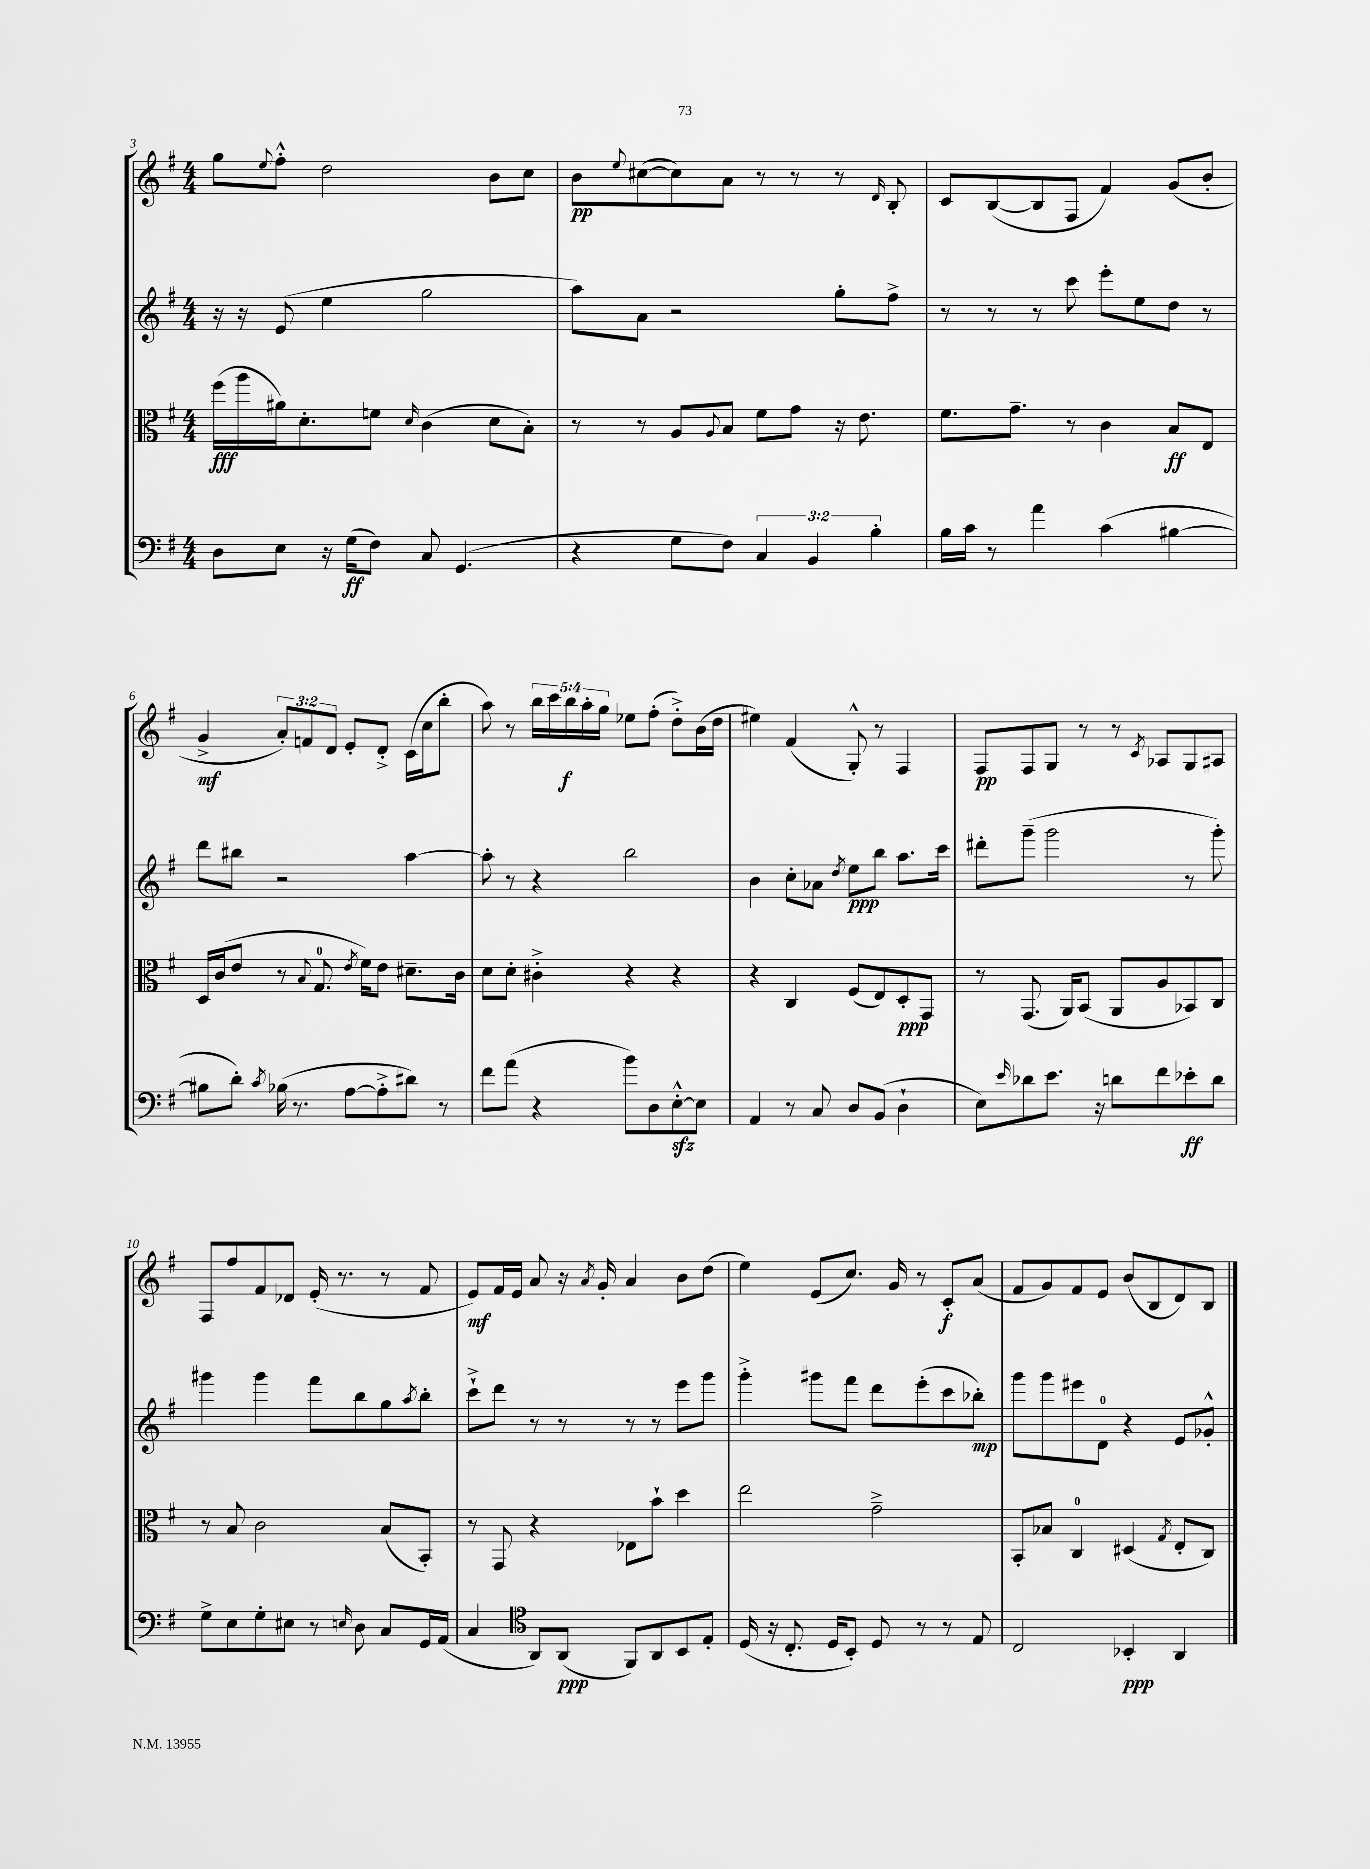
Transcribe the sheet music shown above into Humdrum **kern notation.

**kern	**dynam	**kern	**dynam	**kern	**dynam	**kern	**dynam
*part4	*part4	*part3	*part3	*part2	*part2	*part1	*part1
*staff4	*staff4	*staff3	*staff3	*staff2	*staff2	*staff1	*staff1
*clefF4	*	*clefC3	*	*clefG2	*	*clefG2	*
*k[f#]	*	*k[f#]	*	*k[f#]	*	*k[f#]	*
*M4/4	*	*M4/4	*	*M4/4	*	*M4/4	*
=3	=3	=3	=3	=3	=3	=3	=3
8D\L	.	(16ff#\LL	fff	16r	.	8gg\L	.
.	.	16aa\	.	16r	.	.	.
.	.	.	.	.	.	8qqee/	.
8E\J	.	16a#X\J)	.	(8e/	.	8ff#'^^\J	.
.	.	8.d'\	.	.	.	.	.
16r	.	.	.	4ee\	.	2dd\	.
(16G\KL	ff	.	.	.	.	.	.
8F#\J)	.	8fn\J	.	.	.	.	.
.	.	16qqd/	.	.	.	.	.
8C/	.	(4c\	.	2gg\	.	.	.
(4.GG/	.	.	.	.	.	.	.
.	.	8d\L	.	.	.	8b\L	.
.	.	8B'\J)	.	.	.	8cc\J	.
=4	=4	=4	=4	=4	=4	=4	=4
4r	.	8r	.	8aa\L)	.	8b\L	pp
.	.	.	.	.	.	8qqee/	.
.	.	8r	.	8a\J	.	([8cc#X\	.
8G\L	.	8A/L	.	2r	.	8cc#\])	.
.	.	8qqA/	.	.	.	.	.
8F#\J)	.	8B/J	.	.	.	8a\J	.
6C/	.	8f#\L	.	.	.	8r	.
.	.	8g\J	.	.	.	8r	.
6BB/	.	.	.	.	.	.	.
.	.	16r	.	8gg'\L	.	8r	.
.	.	8.e\	.	.	.	.	.
6B'\	.	.	.	.	.	.	.
.	.	.	.	.	.	16qqd/	.
.	.	.	.	8ff#^\J	.	8B'/	.
=5	=5	=5	=5	=5	=5	=5	=5
16B\LL	.	8.f#\L	.	8r	.	8c/L	.
16c\JJ	.	.	.	.	.	.	.
8r	.	.	.	8r	.	([8B/	.
.	.	8.g~\J	.	.	.	.	.
4a\	.	.	.	8r	.	8B/]	.
.	.	8r	.	8ccc\	.	8F#/J	.
(4c\	.	4c\	.	8eee'\L	.	4f#/)	.
.	.	.	.	8ee\	.	.	.
[4B#X\	.	8B/L	ff	8dd\J	.	(8g/L	.
.	.	8E/J	.	8r	.	8b'/J	.
!!LO:LB:g=z
=6	=6	=6	=6	=6	=6	=6	=6
8B#X\L]	.	16D/LL	.	8ddd\L	.	4g^/	mf
.	.	(16c/J	.	.	.	.	.
8d'\J)	.	8e/J	.	8bb#X\J	.	.	.
8qc/	.	.	.	.	.	.	.
(16B-X\	.	8r	.	2r	.	12a'/L)	.
8.r	.	.	.	.	.	.	.
.	.	.	.	.	.	12fn/	.
.	.	8qqB/	.	.	.	.	.
.	.	8.G/	.	.	.	.	.
.	.	.	.	.	.	12d/J	.
[8A\L	.	.	.	.	.	8e'/L	.
.	.	8qe/	.	.	.	.	.
.	.	16f#\KL)	.	.	.	.	.
8A'^\]	.	8e\J	.	.	.	8d'^/J	.
8d#X\J)	.	8.d#X~\L	.	[4aa\	.	(16c\LL	.
.	.	.	.	.	.	16cc\J	.
8r	.	.	.	.	.	8bb'\J	.
.	.	16c\Jk	.	.	.	.	.
=7	=7	=7	=7	=7	=7	=7	=7
8f#\L	.	8d\L	.	8aa'\]	.	8aa\)	.
(8a\J	.	8d'\J	.	8r	.	8r	.
4r	.	4c#X'^\	.	4r	.	20bb\LL	.
.	.	.	.	.	.	20ccc\	.
.	.	.	.	.	.	20bb\	f
.	.	.	.	.	.	20aa'\	.
.	.	.	.	.	.	20gg\JJ	.
8b\L)	.	4r	.	2bb\	.	8ee-X\L	.
8D\	.	.	.	.	.	(8ff#'\J	.
[8Ezz'^^\	.	4r	.	.	.	8dd'^\L)	.
8E\J]	.	.	.	.	.	(16b\L	.
.	.	.	.	.	.	16dd\JJ	.
=8	=8	=8	=8	=8	=8	=8	=8
4AA/	.	4r	.	4b\	.	4ee#X\)	.
8r	.	4C/	.	8cc'\L	.	(4f#/	.
8C/	.	.	.	8a-X\J	.	.	.
.	.	.	.	8qdd/	.	.	.
8D/L	.	(8F#/L	.	8ee\L	ppp	8G'^^/)	.
(8BB/J	.	8E/)	.	8bb\J	.	8r	.
4D`\	.	8D'/	ppp	8.aa\L	.	4F#/	.
.	.	8GG/J	.	.	.	.	.
.	.	.	.	16ccc\Jk	.	.	.
=9	=9	=9	=9	=9	=9	=9	=9
8E\L)	.	8r	.	8ddd#X'\L	.	8F#/L	pp
16qqe/	.	.	.	.	.	.	.
8d-X\	.	(8.GG/	.	(8ggg~\J	.	8F#/	.
8.e\J	.	.	.	2ggg\	.	8G/J	.
.	.	16AA/KL)	.	.	.	.	.
.	.	(8BB/J	.	.	.	8r	.
16r	.	.	.	.	.	.	.
8dn\L	.	8AA/L	.	.	.	8r	.
.	.	.	.	.	.	8qc/	.
8f#\	.	8A/	.	.	.	8A-X/L	.
8e-X'\	ff	8BB-X/)	.	8r	.	8G/	.
8d\J	.	8C/J	.	8ggg'\)	.	8A#X/J	.
!!LO:LB:g=z
=10	=10	=10	=10	=10	=10	=10	=10
8G^\L	.	8r	.	4ggg#X\	.	8F#/L	.
8E\	.	8B/	.	.	.	8ff#/	.
8G'\	.	2c\	.	4ggg#\	.	8f#/	.
8E#X\J	.	.	.	.	.	8d-X/J	.
8r	.	.	.	8fff#\L	.	(16e'/	.
.	.	.	.	.	.	8.r	.
16qqEn/	.	.	.	.	.	.	.
8D\	.	.	.	8bb\	.	.	.
8C/L	.	(8B/L	.	8gg\	.	8r	.
.	.	.	.	8qaa/	.	.	.
16GG/L	.	8BB'/J)	.	8bb'\J	.	8f#/	.
(16AA/JJ	.	.	.	.	.	.	.
=11	=11	=11	=11	=11	=11	=11	=11
4C/	.	8r	.	8ccc`^\L	.	8e/L)	mf
.	.	8GG/	.	8ddd\J	.	16f#/L	.
.	.	.	.	.	.	16e/JJ	.
*clefC4	*	*	*	*	*	*	*
8AA/L)	.	4r	.	8r	.	8a/	.
(8AA/J	ppp	.	.	8r	.	16r	.
.	.	.	.	.	.	8qa/	.
.	.	.	.	.	.	16g'/	.
8FF#/L)	.	8E-X\L	.	8r	.	4a/	.
8AA/	.	8b`\J	.	8r	.	.	.
8BB/	.	4dd\	.	8eee\L	.	8b\L	.
8E'/J	.	.	.	8ggg\J	.	(8dd\J	.
=12	=12	=12	=12	=12	=12	=12	=12
(16D/	.	2ee\	.	4ggg'^\	.	4ee\)	.
16r	.	.	.	.	.	.	.
8.C'/	.	.	.	.	.	.	.
.	.	.	.	8ggg#X\L	.	(8e/L	.
16D/KL	.	.	.	.	.	.	.
8BB'/J)	.	.	.	8fff#\J	.	8.cc/J)	.
8D/	.	2g~^\	.	8ddd\L	.	.	.
.	.	.	.	.	.	16g/	.
8r	.	.	.	(8eee'\	.	8r	.
8r	.	.	.	8ccc\	.	8c'/L	f
8E/	.	.	.	8bb-X'\J)	mp	(8a/J	.
=13	=13	=13	=13	=13	=13	=13	=13
2C/	.	8BB'/L	.	8ggg\L	.	8f#/L	.
.	.	8B-X/J	.	8ggg\	.	8g/)	.
.	.	4C/	.	8eee#X\	.	8f#/	.
.	.	.	.	8d\J	.	8e/J	.
4BB-X'/	ppp	(4D#X/	.	4r	.	(8b/L	.
.	.	.	.	.	.	8B/	.
.	.	8qG/	.	.	.	.	.
4AA/	.	8E'/L	.	8e/L	.	8d/)	.
.	.	8C/J)	.	8g-X'^^/J	.	8B/J	.
==	==	==	==	==	==	==	==
*-	*-	*-	*-	*-	*-	*-	*-
